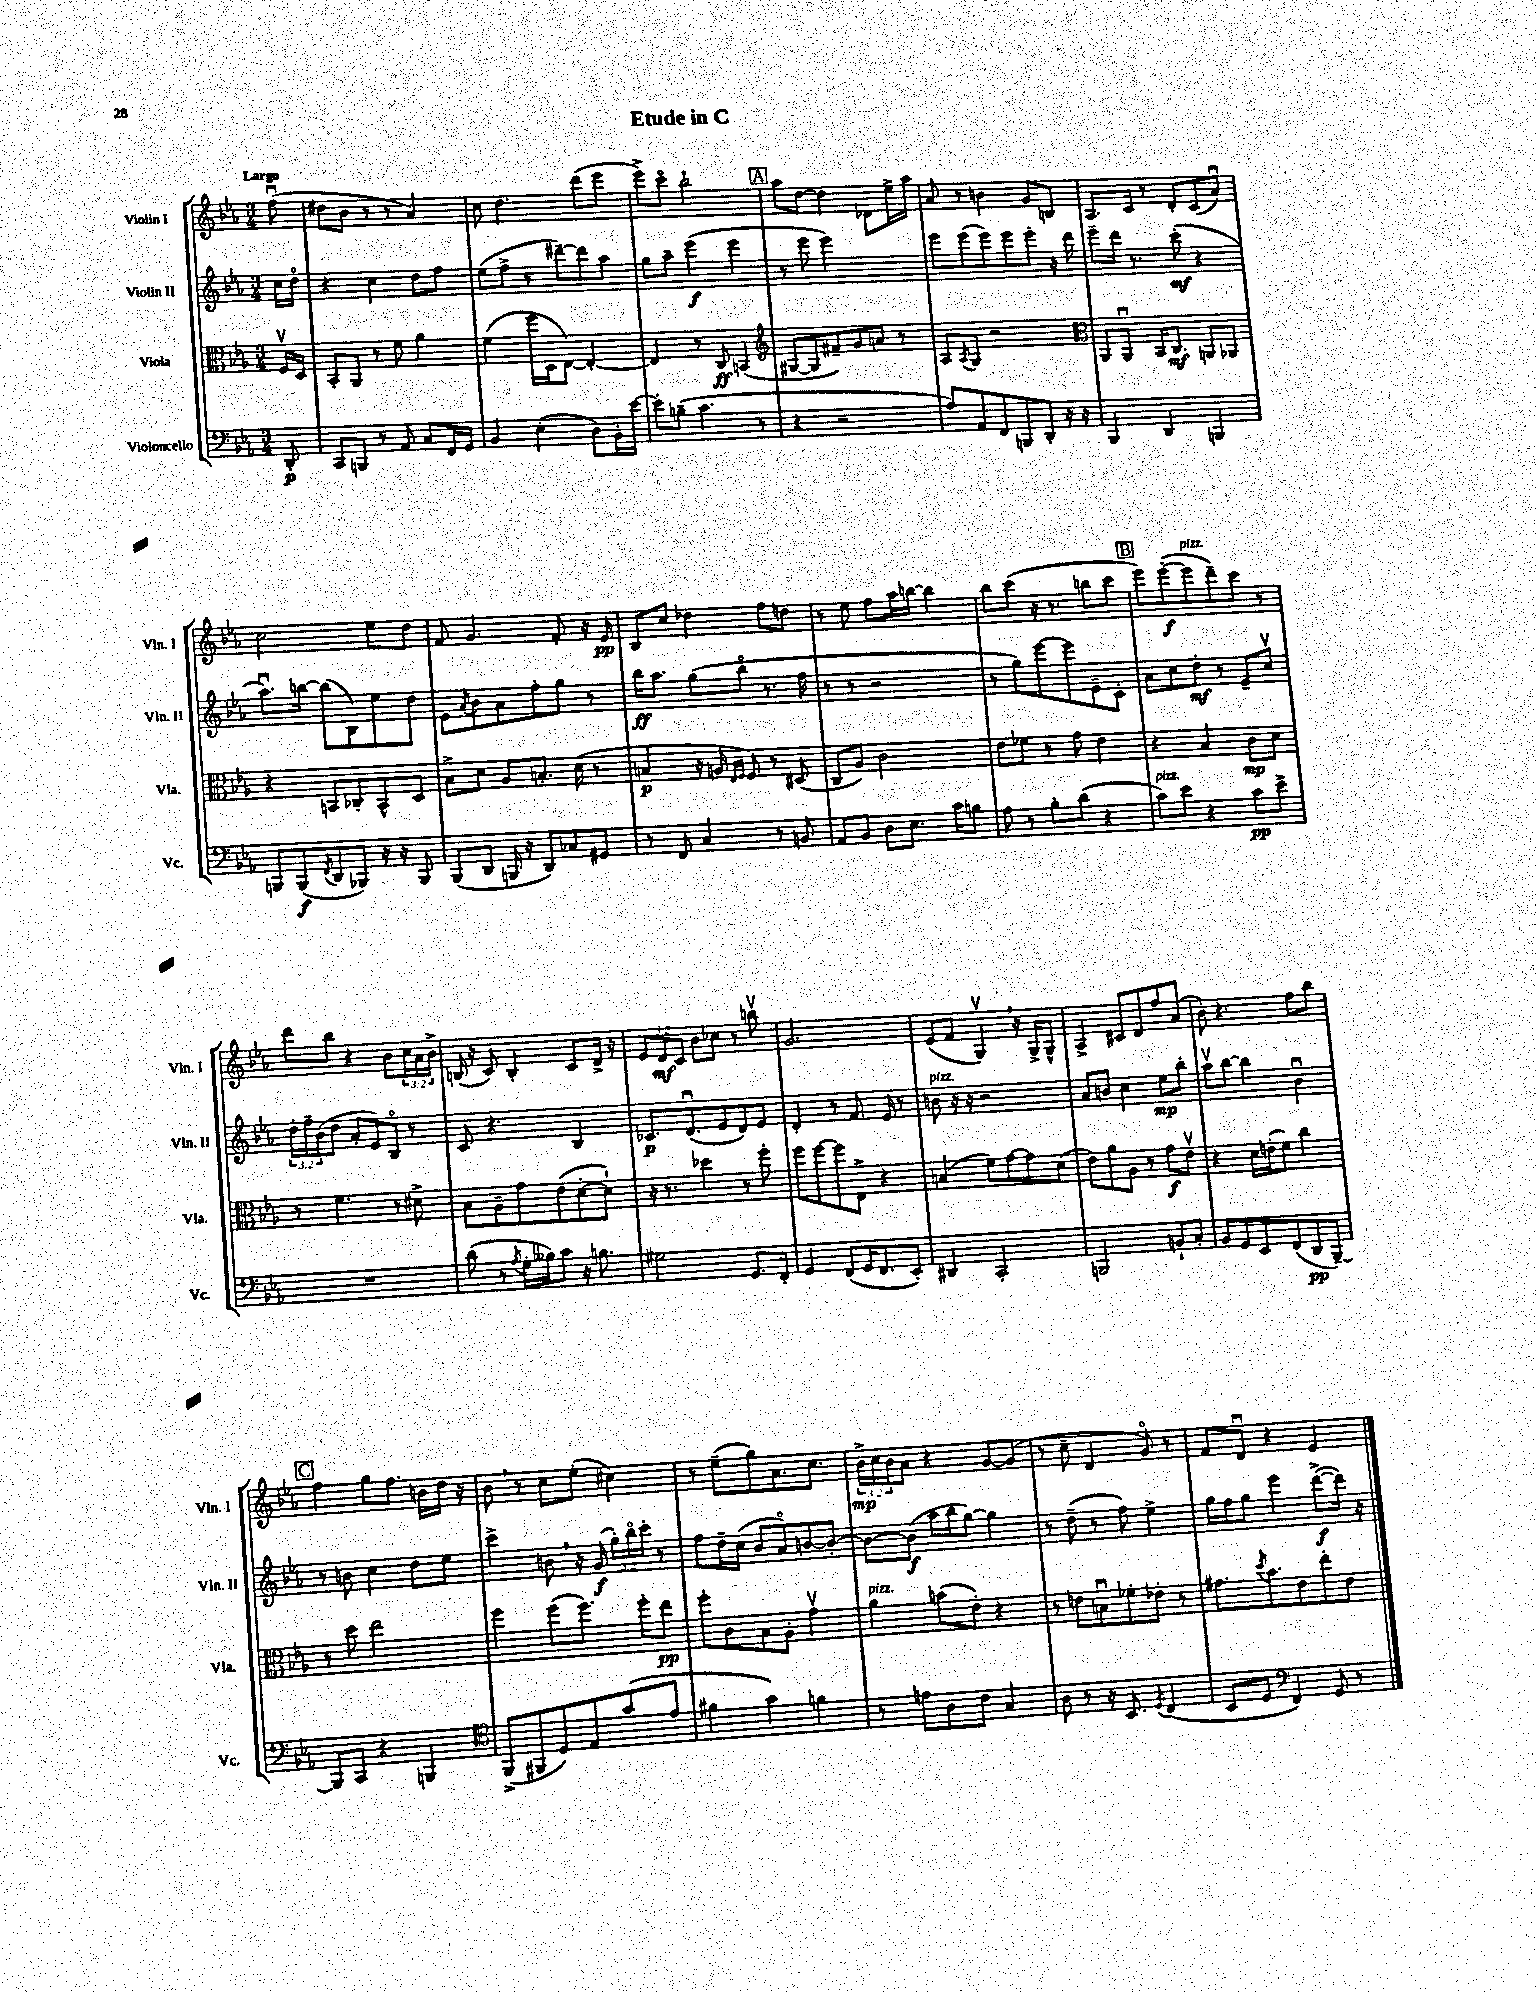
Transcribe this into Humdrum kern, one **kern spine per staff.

**kern	**dynam	**kern	**dynam	**kern	**dynam	**kern	**dynam
*part4	*part4	*part3	*part3	*part2	*part2	*part1	*part1
*staff4	*staff4	*staff3	*staff3	*staff2	*staff2	*staff1	*staff1
*I"Violoncello	*	*I"Viola	*	*I"Violin II	*	*I"Violin I	*
*I'Vc.	*	*I'Vla.	*	*I'Vln. II	*	*I'Vln. I	*
*clefF4	*	*clefC3	*	*clefG2	*	*clefG2	*
*k[b-e-a-]	*	*k[b-e-a-]	*	*k[b-e-a-]	*	*k[b-e-a-]	*
*M3/4	*	*M3/4	*	*M3/4	*	*M3/4	*
=	=	=	=	=	=	=	=
!	!	!	!	!	!	!LO:TX:a:B:t=Largo	!
8DD'/	p	16Fv/LL	.	16cc\LL	.	(8ffu\	.
.	.	16D/JJ	.	16dd\JJ	.	.	.
=1	=1	=1	=1	=1	=1	=1	=1
8CC/L	.	8BB-'/L	.	4r	.	8dd#X\L	.
8BBBn/J	.	8AA-/J	.	.	.	8b-\J	.
8r	.	8r	.	4cc\	.	8r	.
8AA-/	.	8f\	.	.	.	8r	.
8C/L	.	4a-\	.	8dd\L	.	4a-/)	.
16FF/L	.	.	.	8ff\J	.	.	.
16GG/JJ	.	.	.	.	.	.	.
=2	=2	=2	=2	=2	=2	=2	=2
4BB-/	.	(4f\	.	(8ee-\L	.	8cc\	.
.	.	.	.	8ff^\J	.	4.dd\	.
(4E-'\	.	16ff\LL	.	8r	.	.	.
.	.	16D\J	.	.	.	.	.
.	.	[8E-\J)	.	[8ddd#X~\L)	.	.	.
8D\L)	.	4E-'/_	.	8ddd#\]	.	(8ddd\L	.
16BB-'\L	.	.	.	8aa-\J	.	8eee-\J	.
[16e-\JJ	.	.	.	.	.	.	.
=3	=3	=3	=3	=3	=3	=3	=3
8e-'\L]	.	4E-/]	.	8gg\L	.	8eee-^\L)	.
(8Bn~\J	.	.	.	8aa-~\J	.	8ccc\J	.
4.c\	.	8r	.	(4eee-\	f	2bb-`\	.
.	.	8C/	ff	.	.	.	.
.	.	(4BBn/	.	4eee-\	.	.	.
8r	.	.	.	.	.	.	.
!!LO:REH:place=s1:t=A
=4	=4	=4	=4	=4	=4	=4	=4
*	*	*clefG2	*	*	*	*	*
4r	.	[8G#X/L	.	8r	.	8aa-\L	.
.	.	8G#/]	.	8eee-\	.	[8dd\J	.
2r	.	8f#X~/)	.	2eee-\)	.	4dd\]	.
.	.	8g/	.	.	.	.	.
.	.	8an/J	.	.	.	8d-X\L	.
.	.	8r	.	.	.	16ee-^\L	.
.	.	.	.	.	.	16aa-\JJ	.
=5	=5	=5	=5	=5	=5	=5	=5
8A-/L)	.	8A-/L	.	8eee-\L	.	8a-/	.
.	.	8qA-/	.	.	.	.	.
8AA-/	.	8G/J	.	(8eee-\	.	8r	.
8FF/	.	2r	.	8eee-\)	.	4bn\	.
8BBBn/	.	.	.	8eee-\	.	.	.
8DD'/J	.	.	.	8eee-'\J	.	8g/L	.
16r	.	.	.	16r	.	8Bn/J	.
16r	.	.	.	16ddd\	.	.	.
=6	=6	=6	=6	=6	=6	=6	=6
*	*	*clefC3	*	*	*	*	*
4BBB-/	.	8AA-/L	.	8eee-~\L	.	8.A-/L	.
.	.	8AA-u/J	.	16ddd\Jk	.	.	.
.	.	.	.	8.r	.	16c/Jk	.
4DD/	.	16BB-/KL	.	.	.	8r	.
.	.	8.C/J	mf	.	.	.	.
.	.	.	.	(8ccc'\	mf	8d'/L	.
4BBBn/	.	8AAn/L	.	4r	.	(8c/	.
.	.	8AA-X/J	.	.	.	8a-u/J)	.
!!LO:LB:g=z
=7	=7	=7	=7	=7	=7	=7	=7
8BBBn/L	.	4r	.	8.aa-u\L)	.	2cc\	.
(8BBB/	f	.	.	.	.	.	.
.	.	.	.	[16bbn\Jk	.	.	.
8qFF/	.	.	.	.	.	.	.
8DD/	.	8BBn/L	.	(8bb\L]	.	.	.
8BBB-X/J)	.	8C-X'/	.	8B-\)	.	.	.
16r	.	8BB^^/	.	8ee-\	.	8ee-\L	.
16r	.	.	.	.	.	.	.
8BBB-/	.	8D/J	.	8dd\J	.	8dd\J	.
=8	=8	=8	=8	=8	=8	=8	=8
(8BBB-/L	.	8B-^\L	.	8e-\L	.	8f/	.
.	.	.	.	8qa-/	.	.	.
8DD/J	.	8d\J	.	8b-\	.	4.g/	.
16BBBn/	.	8A-/L	.	8a-\	.	.	.
16r	.	.	.	.	.	.	.
8DD/L)	.	8.Bn'/J	.	8ff'\	.	.	.
8C-X/	.	.	.	8gg\J	.	8f'/	.
.	.	(16d\	.	.	.	.	.
8GG#X/J	.	8r	.	8r	.	16r	.
.	.	.	.	.	.	16e-/	pp
=9	=9	=9	=9	=9	=9	=9	=9
8r	.	4Bn/	p	16bb-\KL	ff	8B-/L	.
.	.	.	.	8.aa-\J	.	.	.
8FF/	.	.	.	.	.	8cc/J	.
4C/	.	16r	.	(8gg\L	.	4dd-X\	.
.	.	16An/	.	.	.	.	.
.	.	16qqE-/LL	.	.	.	.	.
.	.	16qqF/JJ	.	.	.	.	.
.	.	8F/)	.	8bb-\J	.	.	.
8r	.	8r	.	8.r	.	8ff\L	.
8BBn/	.	(8D#X/	.	.	.	8ddn\J	.
.	.	.	.	16ff\	.	.	.
=10	=10	=10	=10	=10	=10	=10	=10
8AA-/L	.	8C/L	.	8r	.	8r	.
8BB-/J	.	8A-/J)	.	8r	.	8ee-\	.
8D\L	.	2c\	.	2r	.	8ff\L	.
8.E-\J	.	.	.	.	.	16aa-\L	.
.	.	.	.	.	.	[16bbn\JJ	.
.	.	.	.	.	.	4bb\]	.
16c\KL	.	.	.	.	.	.	.
8Bn\J	.	.	.	.	.	.	.
=11	=11	=11	=11	=11	=11	=11	=11
8A-\	.	8e-\L	.	8r	.	8bb-\L	.
8r	.	8f-X\J	.	8gg\L)	.	(8ccc\J	.
8B-'\L	.	8r	.	[8eee-\	.	16r	.
.	.	.	.	.	.	8.r	.
(8d\J	.	8g\	.	8eee-\]	.	.	.
4r	.	4e-\	.	8e-~\	.	8bbn\L	.
.	.	.	.	8c'\J	.	8ccc\J	.
!!LO:REH:place=s1:t=B
=12	=12	=12	=12	=12	=12	=12	=12
!LO:TX:a:i:t=pizz.	!	!	!	!	!	!	!
8c\L)	.	4r	.	8a-\L	.	8eee-\L)	.
8e-\J	.	.	.	8cc\	.	([8eee-'\	f
!	!	!	!	!	!	!LO:TX:a:i:t=pizz.	!
4r	.	4B-/	.	8dd'\J	mf	8eee-\]	.
.	.	.	.	8r	.	8ddd~\)	.
8c\L	pp	8c\L	mp	8e-~/L	.	8ccc\J	.
8e-^\J	.	8d\J	.	8ccv/J	.	8r	.
!!LO:LB:g=z
=13	=13	=13	=13	=13	=13	=13	=13
2.r	.	8r	.	24dd'\LL	.	8ddd\L	.
.	.	.	.	24ff~\	.	.	.
.	.	.	.	(24b-\J	.	.	.
.	.	4.f\	.	8dd\J	.	8bb-\J	.
.	.	.	.	8a-'/L	.	4r	.
.	.	.	.	8e-/)	.	.	.
.	.	8r	.	8B-/J	.	8b-\L	.
.	.	8d#X^\	.	8r	.	24cc\L	.
.	.	.	.	.	.	24a-\	.
.	.	.	.	.	.	24b-^\JJ	.
=14	=14	=14	=14	=14	=14	=14	=14
(8d\	.	8B-\L	.	8c/	.	(16Bn/	.
.	.	.	.	.	.	16r	.
8r	.	8A-~\	.	4.r	.	8c/)	.
8qA-/	.	.	.	.	.	.	.
16G'\LL	.	8g\	.	.	.	4B'/	.
16B--X\J)	.	.	.	.	.	.	.
8c\J	.	(8e-\	.	.	.	.	.
16r	.	[8d'\	.	4B-/	.	8c/L	.
8.Bn\	.	.	.	.	.	.	.
.	.	8d`\J])	.	.	.	16d^/Jk	.
.	.	.	.	.	.	16r	.
=15	=15	=15	=15	=15	=15	=15	=15
2G#X\	.	16r	.	8.c-X/L	p	12e-/L	.
.	.	8.r	.	.	.	.	.
.	.	.	.	.	.	12d/	mf
.	.	.	.	.	.	12c/J	.
.	.	.	.	(8.du/	.	.	.
.	.	4dd-X\	.	.	.	8b-\L	.
.	.	.	.	8e-/	.	8cc-X\J	.
8.GG/L	.	8r	.	8d/)	.	8r	.
.	.	8ff'\	.	8e-/J	.	8bbnv\	.
16FF'/Jk	.	.	.	.	.	.	.
=16	=16	=16	=16	=16	=16	=16	=16
4GG/	.	8ff\L	.	4d'/	.	2.g/	.
.	.	[8ff\	.	.	.	.	.
(8FF/L	.	8ff\]	.	8r	.	.	.
16GG/K	.	8E-^\J	.	8.f/	.	.	.
8.FF/	.	.	.	.	.	.	.
.	.	4r	.	.	.	.	.
.	.	.	.	16e-/	.	.	.
8EE-'/J)	.	.	.	8r	.	.	.
=17	=17	=17	=17	=17	=17	=17	=17
!	!	!	!	!LO:TX:a:i:t=pizz.	!	!	!
4DD#X/	.	(4Bn/	.	8bn\	.	(8e-/L	.
.	.	.	.	16r	.	8f/J	.
.	.	.	.	16r	.	.	.
2CC'/	.	8f\L)	.	2r	.	4Gv,/)	.
.	.	[8g\	.	.	.	.	.
.	.	8g\]	.	.	.	16r	.
.	.	.	.	.	.	16G^/KL	.
.	.	(8d\J	.	.	.	8G^^/J	.
=18	=18	=18	=18	=18	=18	=18	=18
2BBBn/	.	8e-\L)	.	8a-/L	.	4A-^/	.
.	.	8a-\	.	8bn/J	.	.	.
.	.	8A-\J	.	4cc\	.	8c#X/L	.
.	.	8r	.	.	.	8d/	.
8BBn`/L	.	8g\L	f	8ee-\L	mp	8ff/	.
8C'/J	.	8e-v\J	.	8bb-'\J	.	(8a-/J	.
=19	=19	=19	=19	=19	=19	=19	=19
8BB-/L	.	4r	.	8aa-v\L	.	8b-'\)	.
8GG/	.	.	.	[8bb-\J	.	4.r	.
8EE-/	.	16d\LL	.	4bb-\]	.	.	.
.	.	(16en'\J	.	.	.	.	.
(8FF/	.	8f\J)	.	.	.	.	.
8DD/	pp	4cc\	.	4b-u\	.	8ff\L	.
[8BBB-~/J)	.	.	.	.	.	8bb-\J	.
!!LO:LB:g=z
!!LO:REH:place=s1:t=C
=20	=20	=20	=20	=20	=20	=20	=20
8BBB-/L]	.	8r	.	8r	.	4ff\	.
8CC/J	.	8dd\	.	8bn\	.	.	.
4r	.	2ee-\	.	4cc\	.	8gg\L	.
.	.	.	.	.	.	8.ff\J	.
4BBBn/	.	.	.	8dd\L	.	.	.
.	.	.	.	.	.	16bn\LL	.
.	.	.	.	8ee-\J	.	16dd\JJ	.
.	.	.	.	.	.	16r	.
=21	=21	=21	=21	=21	=21	=21	=21
*clefC4	*	*	*	*	*	*	*
(8FF^/L	.	4ff\	.	4ccc^\	.	8b-,\	.
8FF#X/	.	.	.	.	.	8r	.
8D/)	.	(8ff\L	.	8bn,\	.	8cc\L	.
8E-/	.	8.ff\J)	.	16r	.	(8ee-'\J	.
.	.	.	.	(16g/	f	.	.
(8g/	.	.	.	24gg'\LL)	.	4cc#X\)	.
.	.	.	.	24bb-\	.	.	.
.	.	16ff'\KL	.	.	.	.	.
.	.	.	.	24ccc'\JJ	.	.	.
8e-/J	.	8ee-\J	pp	8r	.	.	.
=22	=22	=22	=22	=22	=22	=22	=22
4f#X\	.	8ff'\L	.	8ff\L	.	8r	.
.	.	8c\	.	16dd~\L	.	(8ee-~\L	.
.	.	.	.	(16cc\JJ	.	.	.
4g\)	.	8B-\	.	8b-/L	.	8gg\)	.
.	.	8A-'\J	.	8a-/)	.	8.a-\	.
4fn\	.	4gv\	.	[8bn/	.	.	.
.	.	.	.	.	.	8.cc\J	.
.	.	.	.	8b'/J_	.	.	.
=23	=23	=23	=23	=23	=23	=23	=23
!	!	!LO:TX:a:i:t=pizz.	!	!	!	!	!
8r	.	4a-\	.	8b\L_	.	24b-^\LL	mp
.	.	.	.	.	.	24cc\	.
.	.	.	.	.	.	24b-\J	.
8en\L	.	.	.	(8b\J]	f	8a-\J	.
8A-\	.	(8bn\L	.	16aa-\LL	.	4r	.
.	.	.	.	16bb-\J	.	.	.
8c\J	.	8e-'\J)	.	[8gg\J)	.	.	.
4G/	.	4r	.	4gg\]	.	[8g/L	.
.	.	.	.	.	.	(8g/J]	.
=24	=24	=24	=24	=24	=24	=24	=24
8A-\	.	8r	.	8r	.	8r	.
8r	.	8en\L	.	(8dd~\	.	8cc~\	.
16r	.	8Bnu\	.	8r	.	4d/	.
8.BB-/	.	.	.	.	.	.	.
.	.	8f-X'\	.	8ff\)	.	.	.
8qD/	.	.	.	.	.	.	.
(4C/	.	8e-X'\J	.	4ee-^\	.	8g/)	.
.	.	8r	.	.	.	8r	.
=25	=25	=25	=25	=25	=25	=25	=25
8BB-/L	.	8.g#X\L	.	16gg\LL	.	8f/L	.
.	.	.	.	16ff\J	.	.	.
8D/J	.	.	.	8gg\J	.	8du/J	.
.	.	8qdd/	.	.	.	.	.
.	.	8.b-\	.	.	.	.	.
*clefF4	*	*	*	*	*	*	*
4FF/)	.	.	.	4eee-\	.	4r	.
.	.	8e-\	.	.	.	.	.
8GG/	.	8ee-'\	.	([8ddd^\L	f	4e-/	.
8r	.	8e-\J	.	16ddd\Jk])	.	.	.
.	.	.	.	16r	.	.	.
==	==	==	==	==	==	==	==
*-	*-	*-	*-	*-	*-	*-	*-
